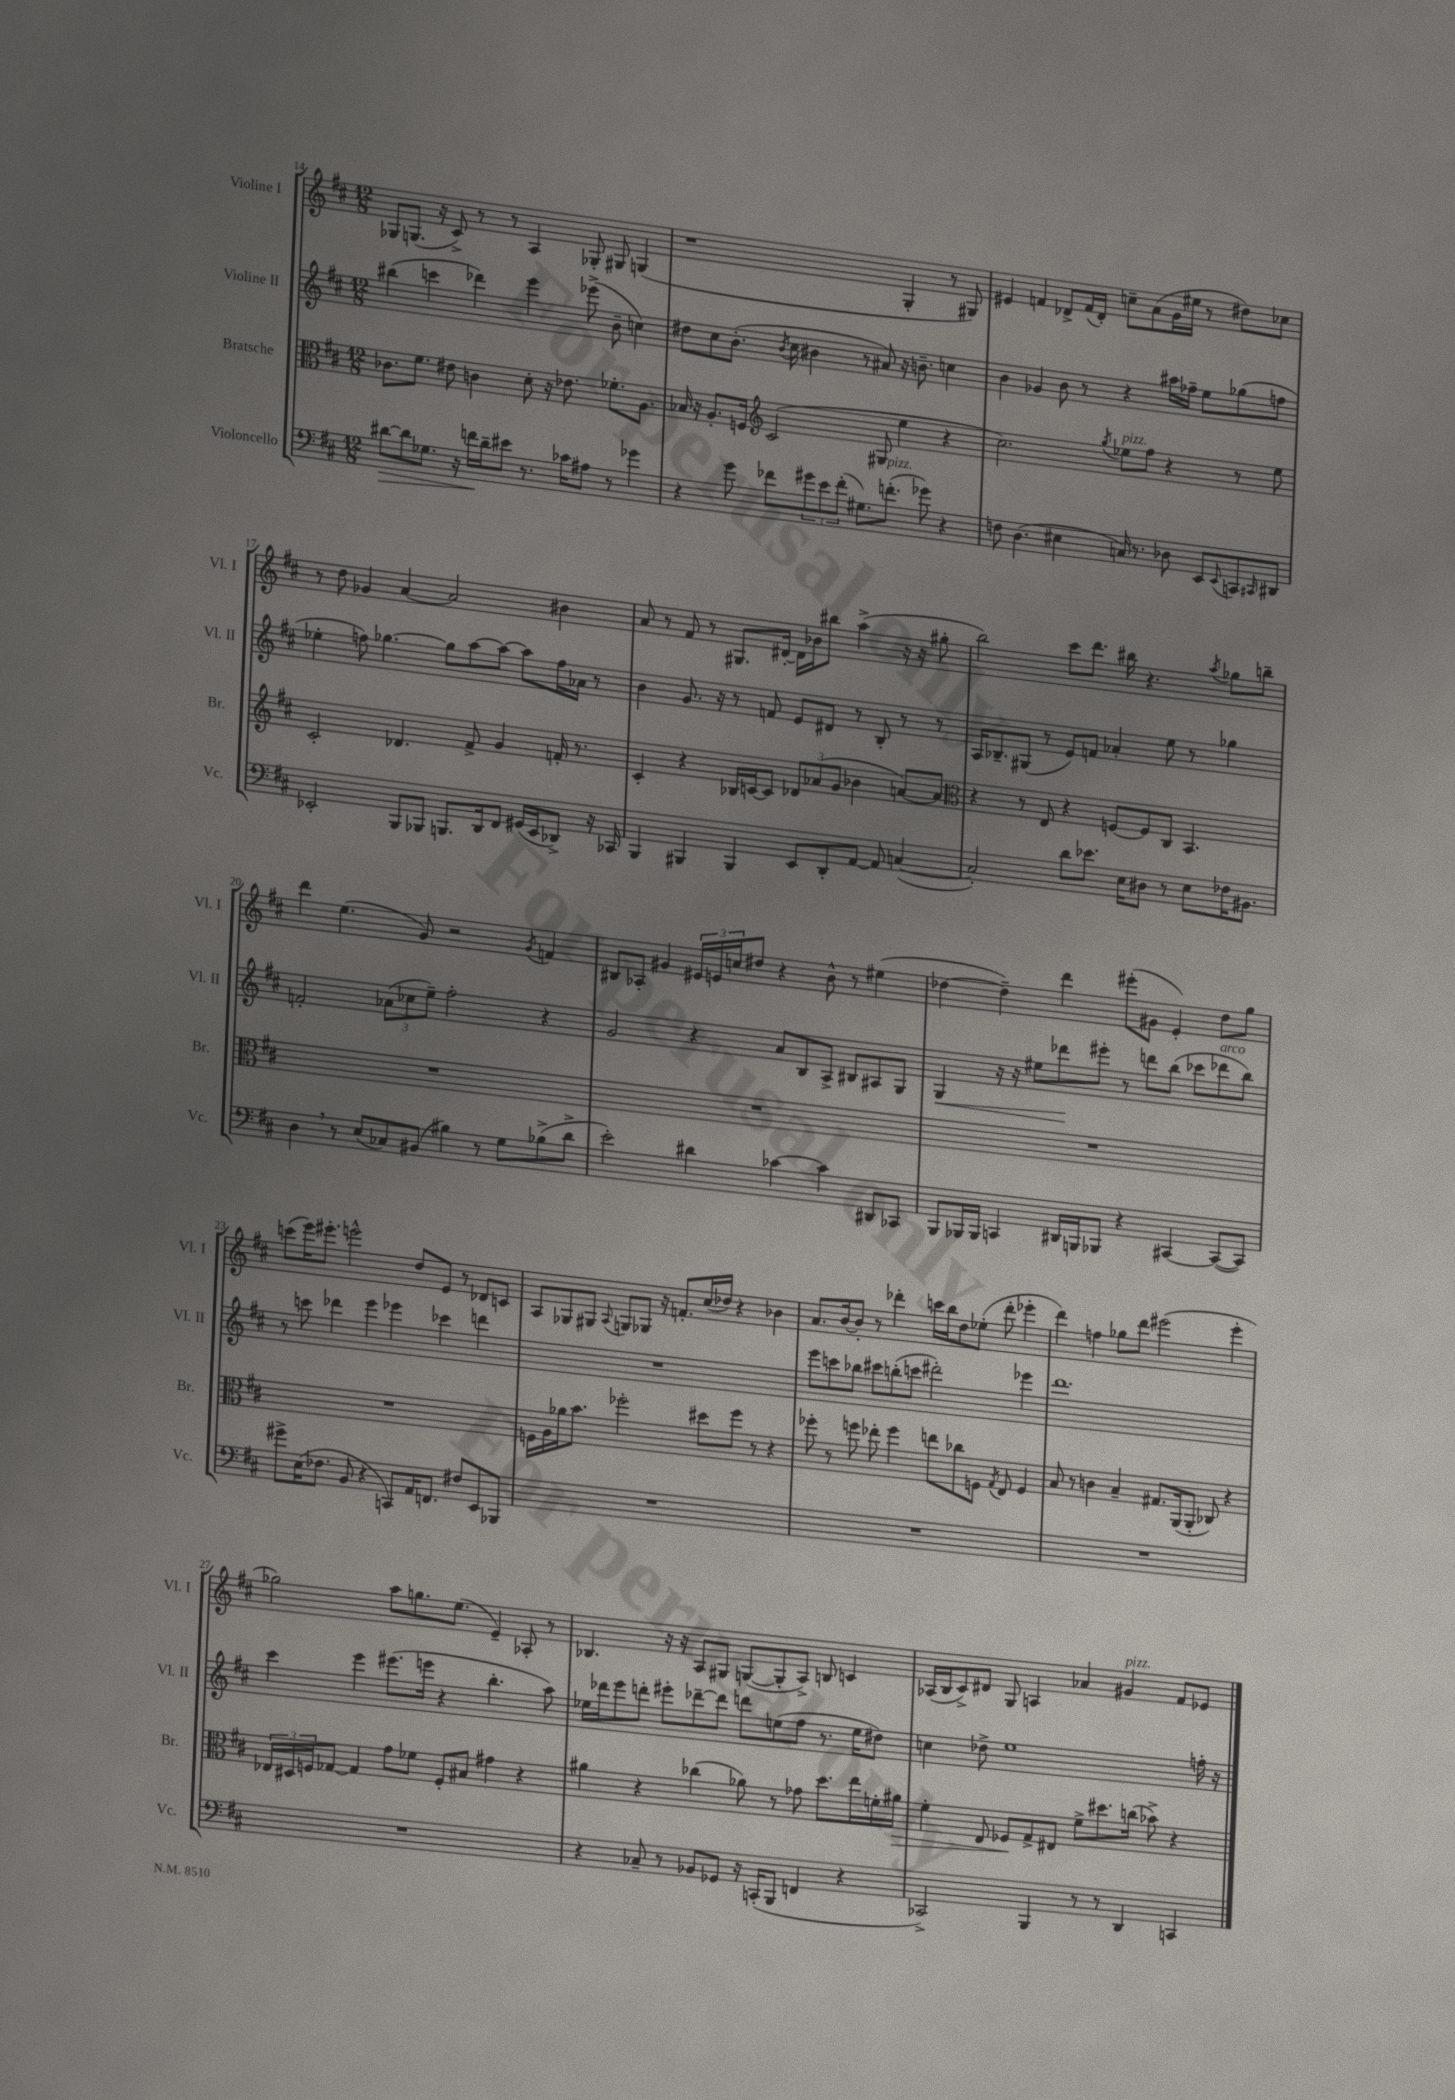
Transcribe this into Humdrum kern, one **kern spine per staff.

**kern	**dynam	**kern	**dynam	**kern	**dynam	**kern
*part4	*part4	*part3	*part3	*part2	*part2	*part1
*staff4	*staff4	*staff3	*staff3	*staff2	*staff2	*staff1
*I"Violoncello	*	*I"Bratsche	*	*I"Violine II	*	*I"Violine I
*I'Vc.	*	*I'Br.	*	*I'Vl. II	*	*I'Vl. I
*clefF4	*	*clefC3	*	*clefG2	*	*clefG2
*k[f#c#]	*	*k[f#c#]	*	*k[f#c#]	*	*k[f#c#]
*M12/8	*	*M12/8	*	*M12/8	*	*M12/8
=14	=14	=14	=14	=14	=14	=14
!	!LO:HP:b	!	!	!	!	!
[8d#X\L	>	8.c-X\L	.	(4bb#X\	.	8G-X/L
8d#\]	.	.	.	.	.	(8.Gn/J
.	.	8.f#\J	.	.	.	.
8.G-X\J	.	.	.	4cccn\	.	.
.	.	.	.	.	.	16r
.	.	8e#X\	.	.	.	8c#^/)
16r	.	.	.	.	.	.
16fn\LL	.	4cn\	.	4ddd-X\)	.	8r
16d#~\J	]	.	.	.	.	.
8e#X\J	.	.	.	.	.	8r
8.r	.	8d'\	.	4eee\	.	4A/
.	.	16r	.	.	.	.
16c-X\KL	.	8.e-X\	.	.	.	.
8A#X\J	.	.	.	(8eee-X^\	.	8G-X'/
8r	.	8.f-X'\L	.	8b~\	.	8G#X/
4g-X\	.	.	.	4ccn\)	.	(4Gn/
.	.	8.A\J	.	.	.	.
=15	=15	=15	=15	=15	=15	=15
4r	.	16B-X/	.	8dd#X\L	.	1r
.	.	16r	.	.	.	.
.	.	8.A'/L	.	8cc#\	.	.
8g\	.	.	.	(8.b'\J	.	.
.	.	16Fn/Jk	.	.	.	.
*	*	*clefG2	*	*	*	*
8f-X\L	.	(2c#/	.	.	.	.
.	.	.	.	8qb/	.	.
.	.	.	.	16cc#\	.	.
12g#X\	.	.	.	4b#X\	.	.
12e\	.	.	.	.	.	.
(12f-'\J	.	.	.	.	.	.
8.G#X\L)	.	.	.	8r	.	.
.	.	8G#X/	.	8a#X/)	.	.
!LO:TX:a:i:t=pizz.	!	!	!	!	!	!
(8.fn'\J	.	.	.	.	.	.
.	.	4ee\	.	16r	.	4G'/
.	.	.	.	8.bn~\	.	.
8g-X\)	.	.	.	.	.	.
4r	.	4r	.	4ccn\	.	8r
.	.	.	.	.	.	8G#X/)
=16	=16	=16	=16	=16	=16	=16
8Fn\	.	2.cc#\)	.	4b\	.	4e#X/
(4.D\	.	.	.	.	.	.
.	.	.	.	4g-X/	.	4fn/
4E#X\	.	.	.	8b\	.	8d-X^/L
.	.	.	.	8r	.	(16f/L
.	.	.	.	.	.	16d-'/JJ)
.	.	8qgg/	.	.	.	.
!	!	!LO:TX:a:i:t=pizz.	!	!	!	!
16Cn/)	.	8ee-X\L	.	4r	.	8ccn~\L
8.r	.	.	.	.	.	.
.	.	8ff#\J	.	.	.	(8a\
8D-X\	.	4r	.	16aa#X\LL	.	16g\L
.	.	.	.	16ff-X~\JJ	.	16ee#X\JJ
8EE/L	.	.	.	8ee\L	.	8r
8qqEE/	.	.	.	.	.	.
8CCn/	.	8r	.	(8gg-X\	.	8dd#X\L)
16qqCC#X/	.	.	.	.	.	.
8DD#X/J	.	8ee-\	.	8ffn\J	.	8cc-X\J
!!LO:LB:g=z
=17	=17	=17	=17	=17	=17	=17
2EE-X'/	.	2c#'/	.	4ee-X'\	.	8r
.	.	.	.	.	.	8dd\
.	.	.	.	8ffn\)	.	4g-X/
.	.	.	.	[4.gg-X\	.	.
8BBB/L	.	4.d-X/	.	.	.	[4a/
8BBB-X/J	.	.	.	.	.	.
8.BBBn/L	.	.	.	8gg-\L]	.	2a/]
.	.	8f#^/	.	[8aa\	.	.
16DD/k	.	.	.	.	.	.
8FF#/J	.	4g/	.	8aa\J_	.	.
(16GG#X/LL	.	.	.	8aa\L]	.	.
16EE-/J	.	.	.	.	.	.
8DD-X^/J)	.	16fn'/	.	16ff\L	.	4b#X\
.	.	8.r	.	16a-X\JJ	.	.
16r	.	.	.	8r	.	.
16CC-X/	.	.	.	.	.	.
=18	=18	=18	=18	=18	=18	=18
4BBB/	.	4c#'/	.	4b\	.	8a/
.	.	.	.	.	.	8r
4BBB#X/	.	4r	.	8.g/	.	8f#/
.	.	.	.	.	.	8r
.	.	.	.	16r	.	.
4BBB#/	.	16B-X/LL	.	8r	.	8.G#X/L
.	.	[16cn/J	.	.	.	.
.	.	8c/J]	.	8fn/	.	.
.	.	.	.	.	.	[16d#X'/Jk
8EE/L	.	12d-X/L	.	8e/L	.	16d#\LL]
.	.	.	.	.	.	16b-X\J
.	.	(12a-X/	.	.	.	.
8DD'/	.	.	.	8d#X/J	.	8bb#X\J
.	.	12g/J	.	.	.	.
[8AA/J	.	4b-X\	.	8r	.	(4aa^\
8AA/]	.	.	.	8B'/	.	.
([4Cn/	.	[8an/L)	.	8r	.	16r
.	.	.	.	.	.	16r
.	.	8a/J]	.	8r	.	8gg#X'\
=19	=19	=19	=19	=19	=19	=19
*	*	*clefC3	*	*	*	*
2C'/])	.	4r	.	16A/KL	.	2bb\)
.	.	.	.	8.B-X~/	.	.
.	.	8r	.	(8G#X/J	.	.
.	.	8E/	.	8r	.	.
8d\L	.	4r	.	8e/L)	.	8ccc#\L
8.e-X\J	.	.	.	8fn/J	.	8.ddd\J
.	.	[8Fn/L	.	4a-X'/	.	.
16E\KL	.	.	.	.	.	16bb#X\
8D#X\J	.	8F/]	.	.	.	4.r
8r	.	8C#/J	.	8ee\	.	.
8E\L	.	4.BB/	.	8r	.	.
.	.	.	.	.	.	8qaa/
16F-X\K	.	.	.	4gg-X\	.	8gg-X\L
8.BB#X\J	.	.	.	.	.	.
.	.	.	.	.	.	8bbn~\J
!!LO:LB:g=z
=20	=20	=20	=20	=20	=20	=20
4D,\	.	1.r	.	2fn'/	.	4ddd\
8r	.	.	.	.	.	(4.ee\
(8E/L	.	.	.	.	.	.
8C-X/)	.	.	.	(12a-X\L	.	.
.	.	.	.	12cc-X\	.	.
(8BB#X/J	.	.	.	.	.	8g/)
.	.	.	.	12ee~\J)	.	.
4B#X\)	.	.	.	2ff#'\	.	2r
8r	.	.	.	.	.	.
8G\L	.	.	.	.	.	.
.	.	.	.	.	.	8qg/
(8B-X^\	.	.	.	4r	.	4fn/
8d^\J	.	.	.	.	.	.
=21	=21	=21	=21	=21	=21	=21
2e'\)	.	1.r	.	2g/	.	8B#X/L
.	.	.	.	.	.	8A-X'/J
.	.	.	.	.	.	4g#X/
4d#X\	.	.	.	4r	.	24e#X/LL
.	.	.	.	.	.	24en/
.	.	.	.	.	.	24ccn/J
.	.	.	.	.	.	8dd#X/J
[4c-X\	.	.	.	8a/L	.	4r
.	.	.	.	8B/	.	.
4c-\]	.	.	.	8A^/J	.	8b^^\
.	.	.	.	8B#X/L	.	8r
8DD#X/L	.	.	.	8A#X/	.	(4ee#X\
8CC-X/J	.	.	.	8G/J	.	.
=22	=22	=22	=22	=22	=22	=22
!	!	!	!	!	!LO:HP:b	!
8BBB/L	.	1.r	.	4G/	<	[4dd-X\
16BBB-X/L	.	.	.	.	.	.
16BBB-/JJ	.	.	.	.	.	.
4CCn/	.	.	.	16r	.	4dd-~\])
.	.	.	.	16r	.	.
.	.	.	.	8ee#X\L	.	.
16DD#X/LL	.	.	.	8ddd-X\	.	4ddd\
16BBBn/J	.	.	.	.	.	.
8BBB-X/J	.	.	.	8eee#X'\J	[	.
4r	.	.	.	8r	.	(8eee#X'\L
.	.	.	.	8dddn\L	.	8g#X\J
[4CC#X/	.	.	.	(8bb\J	.	4e'/)
.	.	.	.	8ccc-X\L	.	.
!	!	!	!	!LO:TX:a:i:t=arco	!	!
(8CC#/L_	.	.	.	8ddd-X\	.	8dd-\L
8CC#/J])	.	.	.	8bb\J)	.	8gg\J
!!LO:LB:g=z
=23	=23	=23	=23	=23	=23	=23
8g#X^\L	.	1.r	.	8r	.	(8cccn\L
(16E\K	.	.	.	8cccn\	.	16eee\K)
8.F-X\J	.	.	.	.	.	8.eee#X'\J
.	.	.	.	4ddd-X\	.	.
8BB/	.	.	.	.	.	2eeen^^\
4r	.	.	.	4eee\	.	.
8CCn/L)	.	.	.	4eee-X\	.	.
16AA/K	.	.	.	.	.	8dd/L
8.FFn/J	.	.	.	.	.	.
.	.	.	.	4ccc-X\	.	8e/J
8F#X/L	.	.	.	.	.	8r
8EE/	.	.	.	4dddn\	.	8d-X/L
8BBB-X/J	.	.	.	.	.	8cn/J
=24	=24	=24	=24	=24	=24	=24
1.r	.	16Fn\LL	.	1.r	.	8A/L
.	.	16A\	.	.	.	.
.	.	16a-X\J	.	.	.	8G-X/
.	.	8.b\J	.	.	.	.
.	.	.	.	.	.	8G#X/J
.	.	.	.	.	.	8qqA/
.	.	2ff-X'\	.	.	.	8Gn/L
.	.	.	.	.	.	8G-X/J
.	.	.	.	.	.	16r
.	.	.	.	.	.	8.fn'/L
.	.	8dd#X\L	.	.	.	(16cc#/L
.	.	.	.	.	.	16dd-X/JJ)
.	.	8ff-\J	.	.	.	4r
.	.	8r	.	.	.	.
.	.	4r	.	.	.	4b-X\
=25	=25	=25	=25	=25	=25	=25
1.r	.	8ff-X'\	.	8eee\L	.	8.a/L
.	.	8r	.	8cccn\	.	.
.	.	.	.	.	.	[16b/k
.	.	8ffn\	.	8bb-X\J	.	8b'/J]
.	.	8ee-X'\	.	8ccc#X\L	.	8r
.	.	4ff\	.	(8bbn'\	.	4ddd-X'\
.	.	.	.	8cccn\J	.	.
.	.	8een\L	.	2ddd#X'\)	.	16cccn\LL
.	.	.	.	.	.	16bb\J
.	.	8cc-X\	.	.	.	8dd\
.	.	8Fn\J	.	.	.	(8ee-X'\J
.	.	8qG/	.	.	.	.
.	.	8E/	.	.	.	8ddd-'\
.	.	4F/	.	4eee-X\	.	4eee-X'\
=26	=26	=26	=26	=26	=26	=26
1.r	.	8B/	.	1.ddd	.	4ddd\)
.	.	8r	.	.	.	.
.	.	4cn\	.	.	.	4ffn\
.	.	4B~/	.	.	.	8gg-X\L
.	.	.	.	.	.	8ddd\J
.	.	8.G#X/L	.	.	.	(2eee#X\
.	.	(16AA/k	.	.	.	.
.	.	8AA'/J	.	.	.	.
.	.	8C-X/)	.	.	.	.
.	.	4r	.	.	.	4eee#'\
!!LO:LB:g=z
=27	=27	=27	=27	=27	=27	=27
1.r	.	24E-X/LL	.	4ccc#\	.	2gg-X\)
.	.	24D#X/	.	.	.	.
.	.	24Fn/J	.	.	.	.
.	.	[8G-X/J	.	.	.	.
.	.	4G-/]	.	4eee\	.	.
.	.	8g\L	.	(8.eee#X\L	.	8aa\L
.	.	8f-X\J	.	.	.	8.ggn\
.	.	.	.	16eeen\Jk	.	.
.	.	8F'/L	.	4r	.	.
.	.	.	.	.	.	(8.ee\J
.	.	8B#X/J	.	.	.	.
.	.	4g#X\	.	4.bb'\	.	4e~/)
.	.	4r	.	.	.	8A-X'/
.	.	.	.	8aa\)	.	8r
=28	=28	=28	=28	=28	=28	=28
4r	.	4a#X\	.	16ee-X\LL	.	4.B-X/
.	.	.	.	16ddd-X\J	.	.
.	.	.	.	8eee\	.	.
8C-X~/	.	4r	.	8dddn'\J	.	.
8r	.	.	.	8eee#X'\L	.	16r
.	.	.	.	.	.	16r
8BB-X/L	.	(4cc-X\	.	[8ddd-X~\	.	8A/L
8GG-X/J	.	.	.	8ddd-\J]	.	8G#X/J
16r	.	8a-X\)	.	8dddn\L	.	([8Gn/L
(16CCn'/KL	.	.	.	.	.	.
8BBB/J	.	8r	.	(8een\	.	8G'/]
4FFn/	.	8g-X\	.	8ff#\J	.	8A^/J)
.	.	8.dd\L	.	8.r	.	8Bn/
4r	.	.	.	.	.	4cn/
.	.	16ee\L	.	16ee\KL	.	.
.	.	16fn'\	.	8dd#X\J)	.	.
!	!	!	!LO:HP:b	!	!	!
.	.	16a#X\JJ	>	.	.	.
=29	=29	=29	=29	=29	=29	=29
2CC-X^/)	.	4f#'\	.	4ccn\	.	(16A-X/LL
.	.	.	.	.	.	16B/J
.	.	.	.	.	.	8c#^/)
.	.	8E/	.	8dd-X^\	.	8d#X/J
.	.	8F-X/L	.	1ee	.	8G/
4BBB/	.	8G^/	]	.	.	4An/
.	.	8E#X/J	.	.	.	.
8r	.	8f#^\L	.	.	.	4a-X/
8r	.	8.dd#X\	.	.	.	.
!	!	!	!	!	!	!LO:TX:a:i:t=pizz.
4DD/	.	.	.	.	.	4g#X/
.	.	(16ccn\Jk	.	.	.	.
.	.	8b-X^\)	.	.	.	.
4CCn/	.	4r	.	.	.	8f#/L
.	.	.	.	16ffn'\	.	8e-X/J
.	.	.	.	16r	.	.
==	==	==	==	==	==	==
*-	*-	*-	*-	*-	*-	*-
